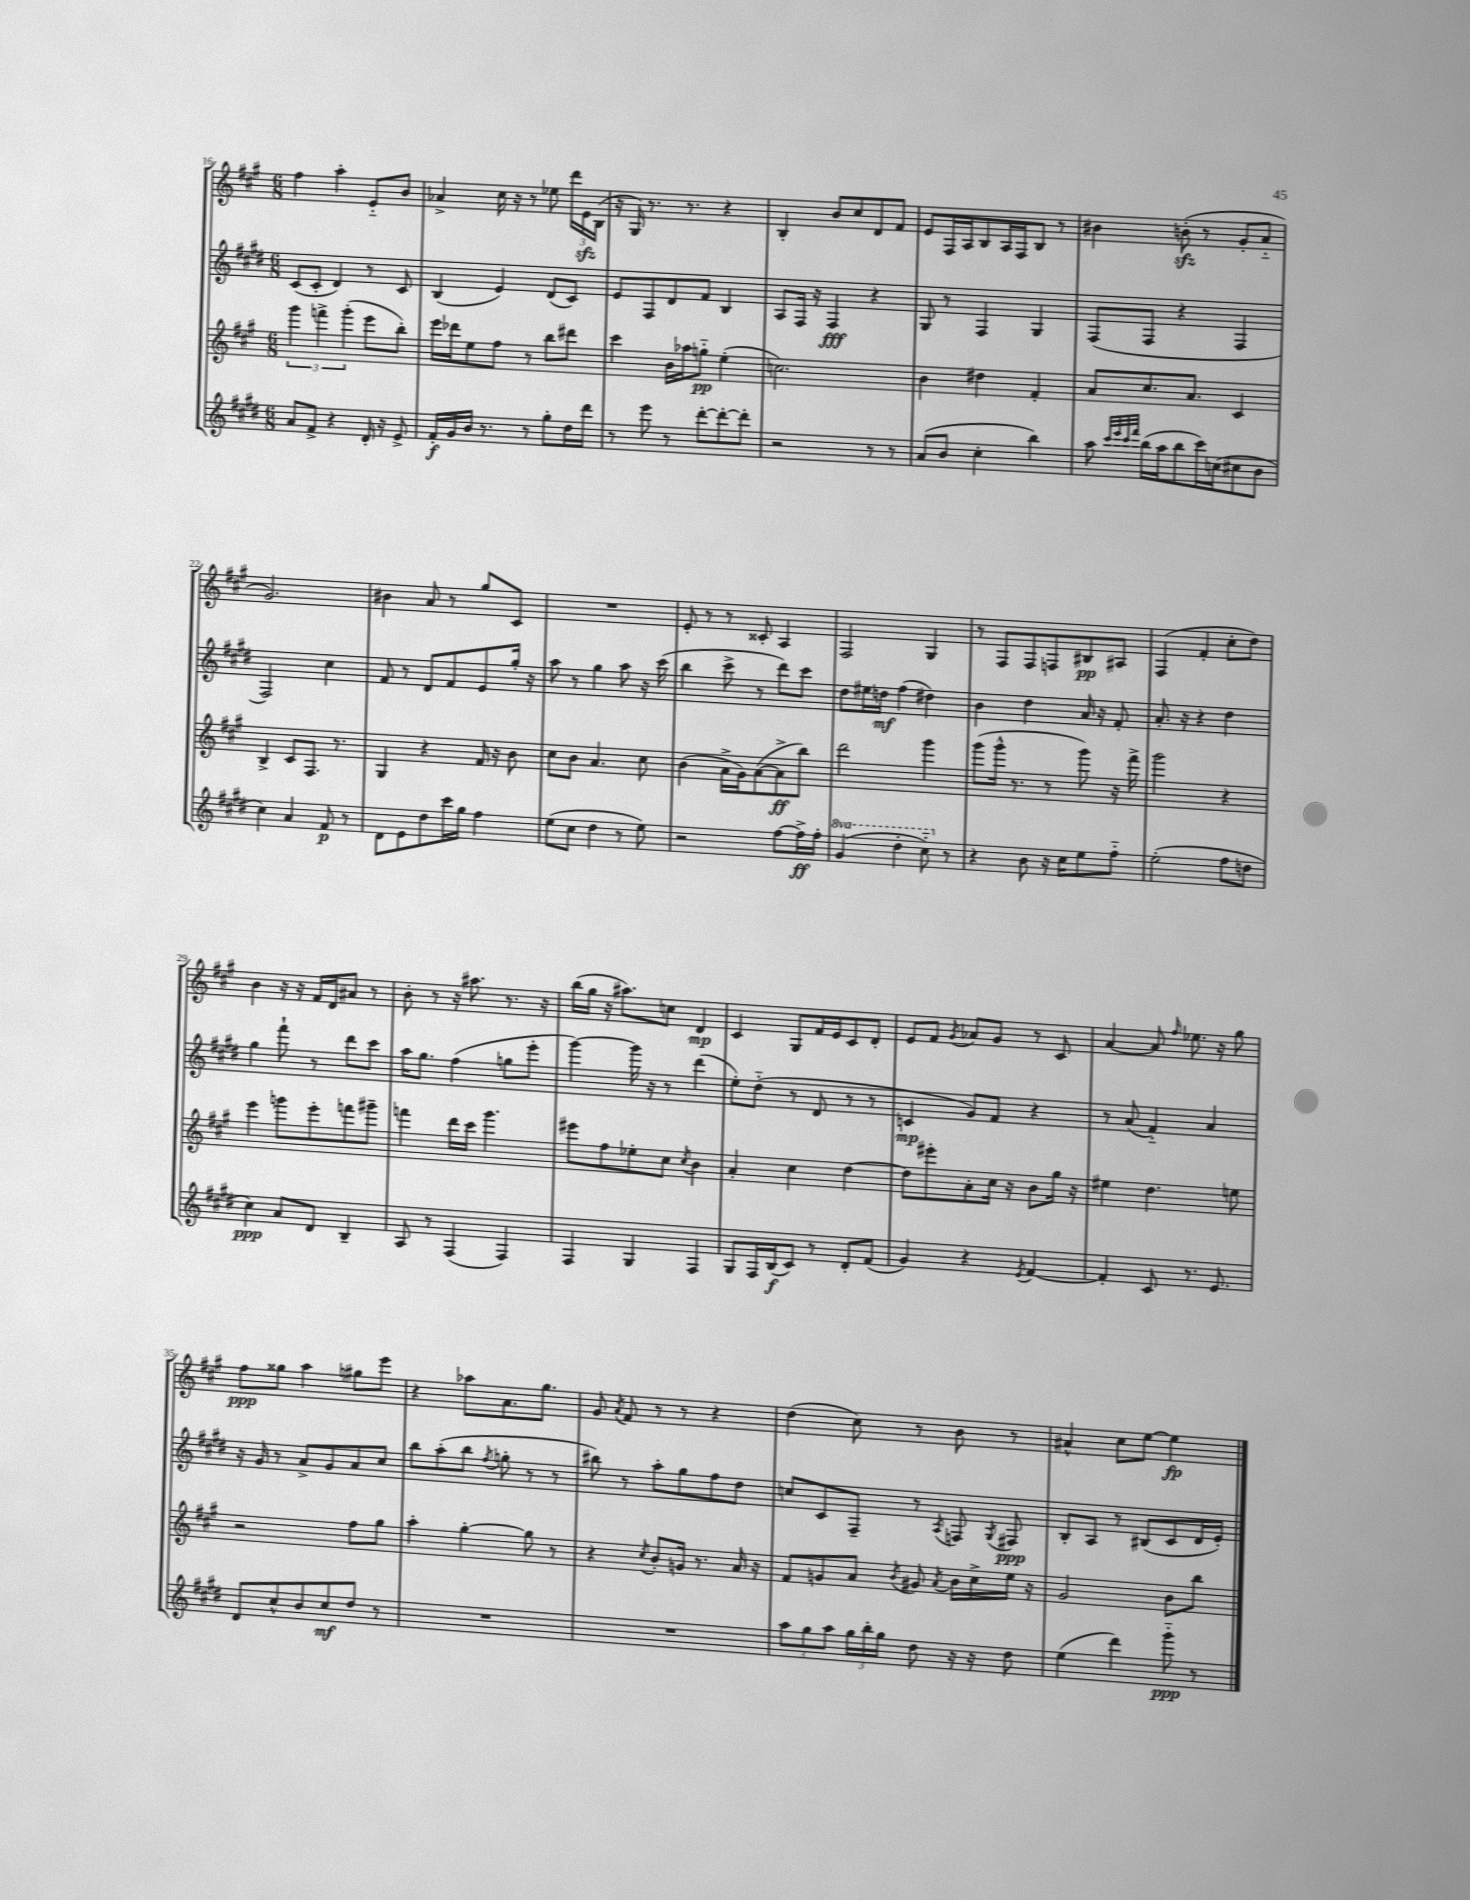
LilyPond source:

<<
\new StaffGroup <<
\new Staff = "s0" {
    \clef treble \key a \major \numericTimeSignature \time 6/8
    \autoBeamOff fis''4 a''4-. e'8[-_ b'8] |
    aes'4-> cis''16 r16 r8 ees''8 \tuplet 3/2 { d'''16[ e'16\sfz b16]( } |
    r16 gis16) r8. r8. r4 |
    b4-. b'8[ cis''8 d'8 fis'8] |
    e'8[ fis16 a16 b8 a16 fis16 b8] r8 |
    bis'4 b'8-.\sfz( r8 gis'8[-. a'8]-_ |
    gis'2.) |
    bis'4 a'8 r8 gis''8[ cis'8] |
    R2. |
    e'8-. r8 r8 cisis'8-. a4 |
    fis2 gis4 |
    r8 fis8[ fis8 f8 bis8\pp ais8] |
    fis4( fis'4-. cis''8[-. d''8]) |
    b'4 r16 r16 fis'16[ d'16 ais'8] r8 |
    b'8-. r8 r16 ais''8. r8. r16 |
    b''16[( gis''16] r16 ais''8.[) c''8] d'4\mp |
    cis'4 gis8[ fis'16 e'16 cis'8 d'8]-. |
    e'8[ fis'8] \acciaccatura { gis'8 } aes'8[ gis'8] r8 cis'8 |
    a'4~ a'8 \grace { fis''16 } ees''8. r16 gis''8 |
    fis''8[\ppp gisis''8] a''4 gis''8[ e'''8] |
    r4 aes''8[ a'8. gis''8.] |
    gis'8 \acciaccatura { a'8 } fis'8 r8 r8 r4 |
    d''4( cis''8) r8 b'8 r8 |
    ais'4-^ cis''8[ e''8]~ e''4\fp \bar "|." |
}
\new Staff = "s1" {
    \clef treble \key e \major \numericTimeSignature \time 6/8
    \autoBeamOff cis'8[( cis'8]-. dis'4) r8 cis'8 |
    b4( e'4) dis'8[( cis'8]) |
    e'8[ fis8 dis'8 fis'8] b4 |
    a8[ fis16] r16 fis4\fff r4 |
    gis8 r8 fis4 gis4 |
    fis8[( fis8] r4 fis4 |
    fis2) cis''4 |
    fis'8 r8 dis'8[ fis'8 e'8 gis''16]-. r16 |
    a''8 r8 gis''4 a''8 r16 cis'''16( |
    b''4 cis'''8-> r8 dis'''8[) cis'''8] |
    dis''8[ eis''16 d''16]\mf fis''4( dis''4) |
    b'4 dis''4 a'16 r16 fis'8-. |
    a'8.-. r16 r4 dis''4 |
    gis''4 fis'''8-! r8 dis'''8[ cis'''8] |
    a''16[ gis''8.] fis''4( g''8[ e'''8]-. |
    gis'''4~) gis'''16 r16 r8 dis'''4( |
    e''8[-.) dis''8]-_( r8 dis'8 r8 r8 |
    c'4\mp gis'8[) fis'8] r4 |
    r8 a'8( fis'4-_) a'4 |
    r16 gis'16 r8 a'8[-> gis'8 a'8 cis''8] |
    b''8[ a''8-.( b''8] \acciaccatura { fis''8 } g''8-. r8 r8 |
    bis''8) r8 a''8[-. gis''8 fis''8 dis''8] |
    c''8[ cis'8 fis8]-- r8 \acciaccatura { a8 } f8 \acciaccatura { gis8 } fis8\ppp |
    b8[-. a8] r8 bis8[( cis'8 dis'16 e'16]-.) \bar "|." |
}
\new Staff = "s2" {
    \clef treble \key a \major \numericTimeSignature \time 6/8
    \autoBeamOff \tuplet 3/2 { gis'''4 f'''4-> gis'''4-.( } e'''8[ b''8]-.) |
    e'''16[ des'''16 e''8 fis''8] r8 b''8[ dis'''8] |
    cis'''4 b'16[ aes''16 g''8]-_\pp e''4-.( |
    c''2.) |
    b'4 dis''4 fis'4-. |
    a'8[ cis''8. a'8.] cis'4 |
    b4-> cis'8[ fis8.] r8. |
    gis4 r4 fis'16 r16 b'8 |
    cis''8[ b'8] a'4. cis''8 |
    b'4( a'16[-> gis'16) a'8~( a'8->\ff b''8]) |
    d'''2 gis'''4 |
    gis'''8[( gis'''16]-^ r8. r8 gis'''8) r16 fis'''16-> |
    gis'''2 r4 |
    e'''4 g'''8[ e'''8-. f'''8 gis'''8]-- |
    f'''4 d'''16[ cis'''16] gis'''4. |
    eis'''8[ fis''8 ees''8-. cis''8] \acciaccatura { cis''8 } b'4 |
    a'4-. cis''4 d''4~ |
    d''8[ eis'''8-. a'8-. cis''16] r16 b'8[ gis''16] r16 |
    eis''4 d''4. e''8 |
    r2 fis''8[ gis''8] |
    a''4-. gis''4~-. gis''8 r8 |
    r4 \acciaccatura { cis''8 } b'8[-. g'16] r8. a'16 r16 |
    fis'8[ g'8 a'8] \acciaccatura { b'8 } gis'8 \acciaccatura { a'8 } b'16[ cis''16-> e''16] r16 |
    gis'2 b'8[ b''8] \bar "|." |
}
\new Staff = "s3" {
    \clef treble \key e \major \numericTimeSignature \time 6/8 \set Staff.ottavationMarkups = #ottavation-simple-ordinals
    \autoBeamOff a'8[ fis'8]-> r4 dis'16-. r16 e'8-> |
    fis'16[-.\f gis'16 b'16] r8. r8 gis''8[-. dis''16 dis'''16] |
    r8 e'''8 r8 dis'''8[~-. dis'''8~-. dis'''8]-. |
    r2 r8 r8 |
    a'8[( b'8] cis''4-. b''4) |
    a''8 \grace { cis'''32[ e'''32 cis'''32 fis'''32] } b''16[( a''16 b''8 cis'''16) c''16( cis''8 b'8] |
    cis''4) a'4 fis'8\p r8 |
    dis'8[ e'8 dis''8 cis'''16 gis''16] fis''4 |
    e''8[( cis''8] dis''4 r8 e''8) |
    r2 fis''8[~ fis''16->\ff fis''16]-. |
    \ottava #1 gis''4( dis'''4-. cis'''8-_) \ottava #0 r8 |
    r4 b'8 r16 cis''16[ e''8 fis''8]-_ |
    e''2-.( fis''8[ d''8] |
    cis''4\ppp) a'8[ dis'8] b4-- |
    a8 r8 fis4( fis4) |
    fis4 gis4 fis4 |
    gis8[ fis16 b16\f( cis'8]) r8 dis'8[-. fis'8]( |
    gis'4) r4 \acciaccatura { e'8 } fis'4~ |
    fis'4-. cis'8 r8. e'8. |
    dis'8[ cis''8-^ b'8 cis''8\mf dis''8] r8 |
    R2. |
    R2. |
    \tuplet 3/2 { a''8[ gis''8 a''8] } \tuplet 3/2 { gis''16[ b''16-. gis''16] } dis''8 r16 r16 dis''8 |
    e''4( dis'''4) gis'''8-_\ppp r8 \bar "|." |
}
>>
>>
\layout { \context { \Score currentBarNumber = #16 } }
